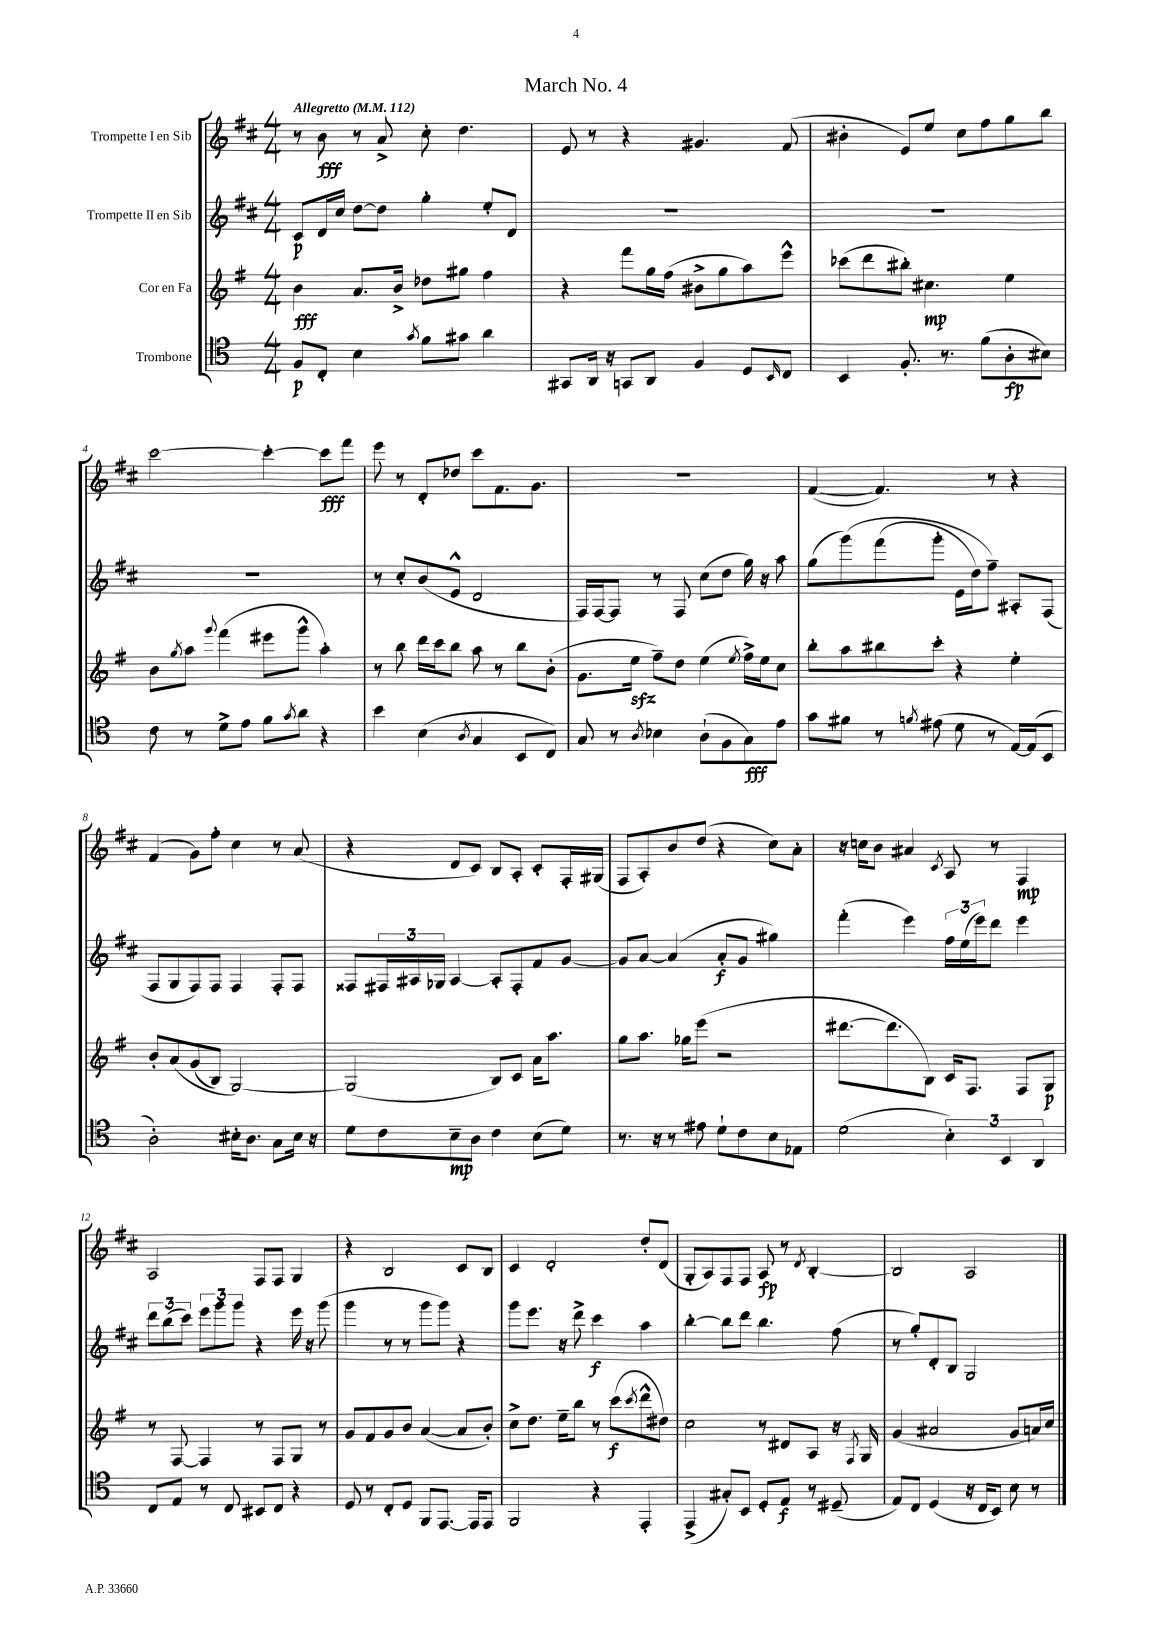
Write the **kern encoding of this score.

**kern	**kern	**kern	**kern
*staff4	*staff3	*staff2	*staff1
*clefC4	*clefG2	*clefG2	*clefG2
*k[]	*k[f#]	*k[f#c#]	*k[f#c#]
*M4/4	*M4/4	*M4/4	*M4/4
*MM112	*MM112	*MM112	*MM112
8F	4b	8c#	8r
8C'	.	16d	8b
.	.	16cc#	.
4B	8.a	[8dd	8r
.	.	8dd]	8a^
.	16b^	.	.
8qg	.	.	.
8f	8dd-	4gg'	8cc#'
8g#	8gg#	.	4.dd
4a	4ff#	8ee'	.
.	.	8d	.
=	=	=	=
8GG#	4r	1r	8e
16AA	.	.	8r
16r	.	.	.
8GG	8fff#	.	4r
8AA	16gg	.	.
.	(16ff#	.	.
4F	8b#^	.	4.g#
.	8gg	.	.
8D	8aa)	.	.
16qqBB	.	.	.
8C	8eee^^	.	(8f#
=	=	=	=
4BB	(8ccc-	1r	4b#'
.	8ddd	.	.
8.F'	8bb#')	.	8e)
.	4.cc#	.	8ee
8.r	.	.	.
.	.	.	8cc#
(8f	.	.	8ff#
8A'	4ee	.	8gg
8B#)	.	.	8bb
=	=	=	=
8c	8b	1r	[2ccc#
.	8qgg	.	.
8r	8aa	.	.
.	8qqggg	.	.
8d^	(4fff#	.	.
8e	.	.	.
8f	8eee#	.	4ccc#'_
8qg	.	.	.
8a	8ggg^^	.	.
4r	4aa')	.	8ccc#]
.	.	.	8fff#
=	=	=	=
4b	8r	8r	8eee
.	8bb	8cc#'	8r
(4B	16ddd	(8b	8d'
.	16ccc	.	.
.	8bb	8e^^	8dd-
8qA	.	.	.
4G	8aa	2d	8ccc#
.	8r	.	8.f#
8BB	8bb	.	.
.	.	.	8.g
8C)	(8b'	.	.
=	=	=	=
8G	8.g	16F#)	1r
.	.	[16F#	.
8r	.	8F#]	.
.	16ee	.	.
8qA	.	.	.
4B-	8ff#~)	8r	.
.	8dd	8F#	.
(8A`	(4ee	(8cc#	.
8F	.	8dd	.
.	8qee	.	.
8G)	16ff#^)	16gg)	.
.	16ee	16r	.
8e	8cc	8aa	.
=	=	=	=
8g	8bb'	(8gg	([4f#
8f#	8aa	&(8ggg)	.
8r	8bb#	(8fff#	4.f#])
8qf	.	.	.
(8e#	8ccc'	8ggg'	.
8d	4r	16e	.
.	.	16dd)	.
8r	.	8ff#~&)	8r
[16E)	4ee'	8A#'	4r
(16E]	.	.	.
8BB	.	(8F#	.
=	=	=	=
2A')	8b'	8F#	(4f#
.	&(8a	8G	.
.	(8g	8F#)	8g)
.	8B)	8F#	8ff#'
16B#'	[2G&)	4F#	4cc#
8.A	.	.	.
8G	.	8F#'	8r
16B#	.	8F#	(8a
16r	.	.	.
=	=	=	=
8d	(2G]	8F##	4r
8c	.	24F#	.
.	.	24A#	.
.	.	24G-	.
8B~	.	[4A#	8d
8A	.	.	8c#)
4c	8B)	8A#']	8B
.	8c	8F#'	8A'
(8B	16a	8f#	8c#'
.	8.aa	.	.
8d)	.	[8g	16F#'
.	.	.	(16G#
=	=	=	=
8.r	8gg	8g]	8F#
.	8.aa	[8a	8A')
16r	.	.	.
8r	.	(4a]	8b
.	16gg-	.	.
8e#	(8eee	.	(8dd
8d`	2r	8a'	4r
8c	.	8g	.
8B	.	4gg#)	8cc#)
8E-	.	.	8a'
=	=	=	=
(2d	[8.ddd#	(4fff#'	16r
.	.	.	16cc
.	.	.	8b
.	8.ddd#]	.	.
.	.	4eee)	4a#
.	8B)	.	.
.	.	.	8qc#
6B')	16c	24ff#	8A
.	.	(24ee	.
.	8.F#	.	.
.	.	24eee)	.
.	.	8ddd	8r
6BB	.	.	.
.	8F#	4eee	4F#
6AA	.	.	.
.	8G	.	.
=	=	=	=
8C	8r	12ddd	2A
.	.	(12bb	.
8E	[8F#	.	.
.	.	12ccc#)	.
8r	4F#]	12eee	.
.	.	12ggg	.
8C	.	.	.
.	.	12ggg	.
8BB#	8r	4r	8F#
8C	8F#	.	8F#
4r	8G	16eee	4G
.	.	16r	.
.	8r	(8ggg	.
=	=	=	=
8D	8g	4ggg	4r
8r	8f#	.	.
8C'	8g	8r	2B
8D	8b	8r	.
8FF	([4a	8ggg	.
[8.EE	.	8ggg)	.
.	8a]	4r	8c#
16EE]	.	.	.
8EE	8b')	.	8B
=	=	=	=
2FF	8cc^	8ggg	4c#
.	8.dd	8.eee	.
.	.	.	2d'
.	16ee~	16r	.
.	8bb	8ddd^	.
4r	8r	4ccc#	.
.	(8ccc	.	.
.	8qccc	.	.
4EE'	8ddd^^	4aa	8dd'
.	8dd#)	.	(8d
=	=	=	=
(4EE^	2cc	[4bb'	8G'
.	.	.	8A)
8G#')	.	8bb]	8F#
8BB	.	8ddd	8F#
8D'	8r	4.bb	8A
8E	8d#	.	8r
.	.	.	8qd
8r	8A	.	[4B'
(8D#~	16r	(8ff#	.
.	8qF#	.	.
.	16G	.	.
=	=	=	=
8E)	(4g	8r	2B]
8C	.	8gg')	.
(4D	2a#	8d'	.
.	.	8B	.
16r	.	2G	2A
16C	.	.	.
8BB)	.	.	.
8B	8g	.	.
8r	16a)	.	.
.	16cc	.	.
==	==	==	==
*-	*-	*-	*-
